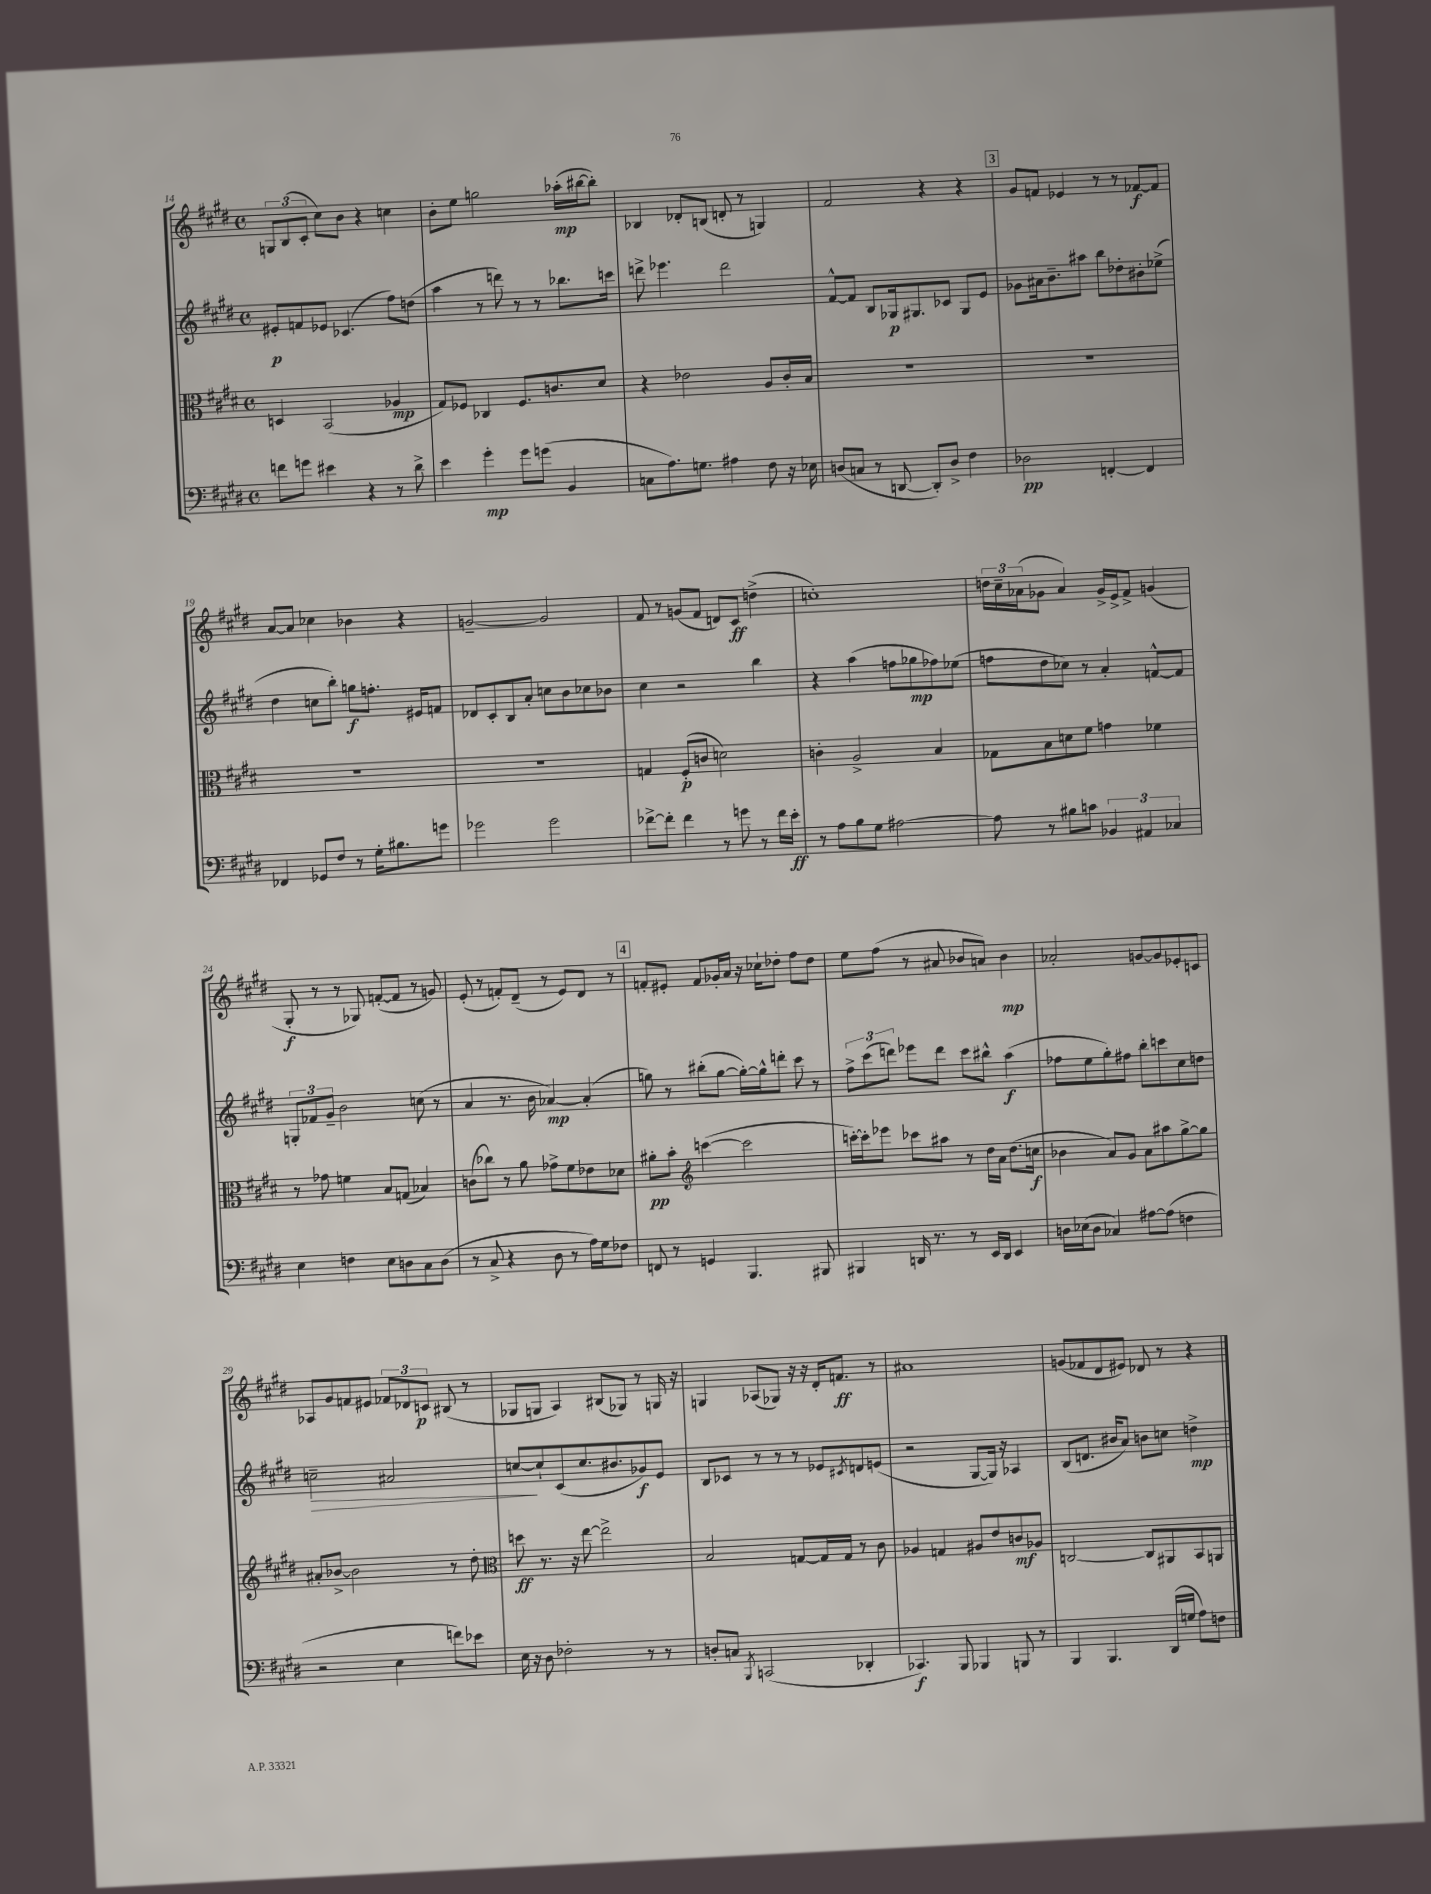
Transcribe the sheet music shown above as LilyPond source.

<<
\new StaffGroup <<
\new Staff = "s0" {
    \clef treble \key e \major \defaultTimeSignature \time 4/4
    \tuplet 3/2 { g8 b8( cis'8-. } cis''8) b'8 r4 c''4 |
    b'8-. e''8 g''2 aes''16-.\mp( bis''16~ bis''8-.) |
    bes4 des'8-. b8( d'8-. r8 g4) |
    fis'2 r4 r4 |
    \mark \markup { \box "3" } gis'8 f'8 ees'4 r8 r8 fes'8~\f fes'8 |
    a'8~ a'8 ces''4 bes'4 r4 |
    g'2~-- g'2 |
    fis'8 r8 g'8( fis'8 d'8) cis'8\ff d''4->( |
    c''1-.) |
    \tuplet 3/2 { d''16 cis''16-- aes'16( } ges'8 aes'4) ges'16-> e'16-> fis'8-> g'4( |
    gis8-.\f r8 r8 ges8) f'8~-.( f'8 r8 g'8) |
    e'8-.( r8 f'8-.) dis'8--( r8 e'8) dis'8 r8 |
    \mark \markup { \box "4" } f'8-. eis'8-. f'8 ges'16-. a'16 r16 ces''16-! des''8-. fis''8 des''8 |
    e''8 fis''8( r8 ais'8 bes'8 a'8) bes'4\mp |
    aes'2-. g'8~ g'8 ees'8-. c'8 |
    aes8 gis'8 f'8 eis'8 \tuplet 3/2 { fes'8 des'8 c'8\p } bis8( r8 |
    ges8 g8 a4) bis8( ges8) r8 g16 r16 |
    g4 aes8( ges8) r16 r16 dis'16-. f'8.\ff r8 |
    ais'1 |
    g'8( fes'8 dis'8 eis'8) des'8 r8 r4 \bar "|." |
}
\new Staff = "s1" {
    \clef treble \key e \major \defaultTimeSignature \time 4/4
    eis'8-.\p f'8 ees'8 ces'4.( fis''8) d''8( |
    a''4 r8 d'''8) r8 r8 bes''8. c'''16 |
    d'''8-> ees'''4. d'''2 |
    fis'8~-^ fis'8 b8 ges16\p gis8. ces'8 gis8 e'8 |
    \mark \markup { \box "3" } ges'8 ais'16 b'8.-- ais''8 b''8 des''8-. bis'8-. ees''8->( |
    dis''4 c''8 b''8-.) g''8\f f''8.-. eis'16 f'8 |
    des'8 cis'8-. b8 a'8-. c''8 b'8 ces''8 bes'8 |
    cis''4 r2 b''4 |
    r4 a''4( f''8 ges''8\mp fes''8) ees''8( |
    f''8 dis''8 ces''8) r8 a'4-. f'8~-^ f'8 |
    \tuplet 3/2 { g8-. fes'8 gis'8-- } b'2 c''8( r8 |
    a'4 r8. b'16 aes'4~\mp) aes'4-.( |
    \mark \markup { \box "4" } g''8) r8 bis''8-.( g''8~ g''16~-.) g''16-^ d'''8-. cis'''8 r8 |
    \tuplet 3/2 { fis''8-> cis'''8( d'''8) } ees'''8 d'''8 cis'''8 bis''8-^ a''4\f( |
    fes''8 e''8 gis''8-.) fis''8 b''8-. c'''8 cis''8 d''8 |
    c''2--\> ais'2 |
    c''8~\! c''8-! cis'8( c''8. bis'8. ges'8\f) e'8 |
    b8 ces'8 r8 r8 r8 ees'8 \acciaccatura { cis'8 } d'8 e'8( |
    r2 gis8~ gis16) r16 aes4 |
    b8( d'8. bis'16 a'8) b'8 c''8 d''4->\mp \bar "|." |
}
\new Staff = "s2" {
    \clef alto \key e \major \defaultTimeSignature \time 4/4
    d4 b,2( aes4\mp |
    gis8) fes8 ces4 fes8. c'8. dis'8 |
    r4 ees'2 a8 cis'16-. b16 |
    R1 |
    \mark \markup { \box "3" } R1 |
    R1 |
    R1 |
    g4 fis8-.\p( c'8 d'2) |
    c'4-. a2-> b4 |
    ges8 b8 d'8 fis'8 g'4 fes'4 |
    r8 ges'8 f'4 b8 g8( bes4) |
    c'8( ces''8) r8 a'8 ges'8-> fis'8 ees'8 des'8 |
    \mark \markup { \box "4" } ais'8-.\pp b'8-. \clef treble c'''4~( c'''2 |
    c'''16~-.) c'''16-. ees'''8 ces'''8 ais''8 r8 dis''16 a'16 dis''8.( c''16\f |
    bes'4 a'8) gis'8 a'8 ais''8 gis''8~-> gis''8 |
    ais'8-. bes'8~-> bes'2 r8 dis''8-. |
    \clef alto d''8\ff r8. r16 e''8~ e''2-> |
    b2 g8~ g16 g16 r8 cis'8 |
    aes4 g4 ais8 e'8 c'8\mf aes8 |
    c2~ c8 ais,8 b,8 a,8 \bar "|." |
}
\new Staff = "s3" {
    \clef bass \key e \major \defaultTimeSignature \time 4/4
    f'8 g'8 eis'4 r4 r8 dis'8-> |
    e'4 gis'4-.\mp gis'8 g'8( b,4 |
    c8 a8.) g8. ais4 fis8 r16 ees16 |
    d8( c8 r8 d,8~ d,8-.) d8-> fis4 |
    \mark \markup { \box "3" } des2\pp f,4~-. f,4 |
    fes,4 ges,8 fis8 r8 gis16-. bis8. g'8 |
    ges'2 ges'2 |
    fes'8~-> fes'8-. fes'4 r8 g'8 r8 fes'16 e'16-.\ff |
    r8 a8 b8 gis8 ais2~ |
    ais8 r8 bis8 c'8 \tuplet 3/2 { bes,4 ais,4 ces4 } |
    e4 f4 e8 d8 cis8 d8( |
    r8 cis8-> r4 dis8 r8 a16) gis16 fes8 |
    \mark \markup { \box "4" } f,8 r8 g,4 b,,4. bis,,8 |
    bis,,4 d,16 r8. r8 e,16 d,16 e,4 |
    d16 ees16( d8 ces4) ais8~ ais8( f4 |
    r2 e4 f'8) ees'8 |
    e16 r16 dis8 fes2-. r8 r8 |
    d8-. c8 \acciaccatura { b,,8 } c,2( des,4-. |
    ces,4.\f) b,,8 bes,,4 b,,8 r8 |
    b,,4 b,,4. dis,16( g16 a8) f8 \bar "|." |
}
>>
>>
\layout { \context { \Score currentBarNumber = #14 } }
